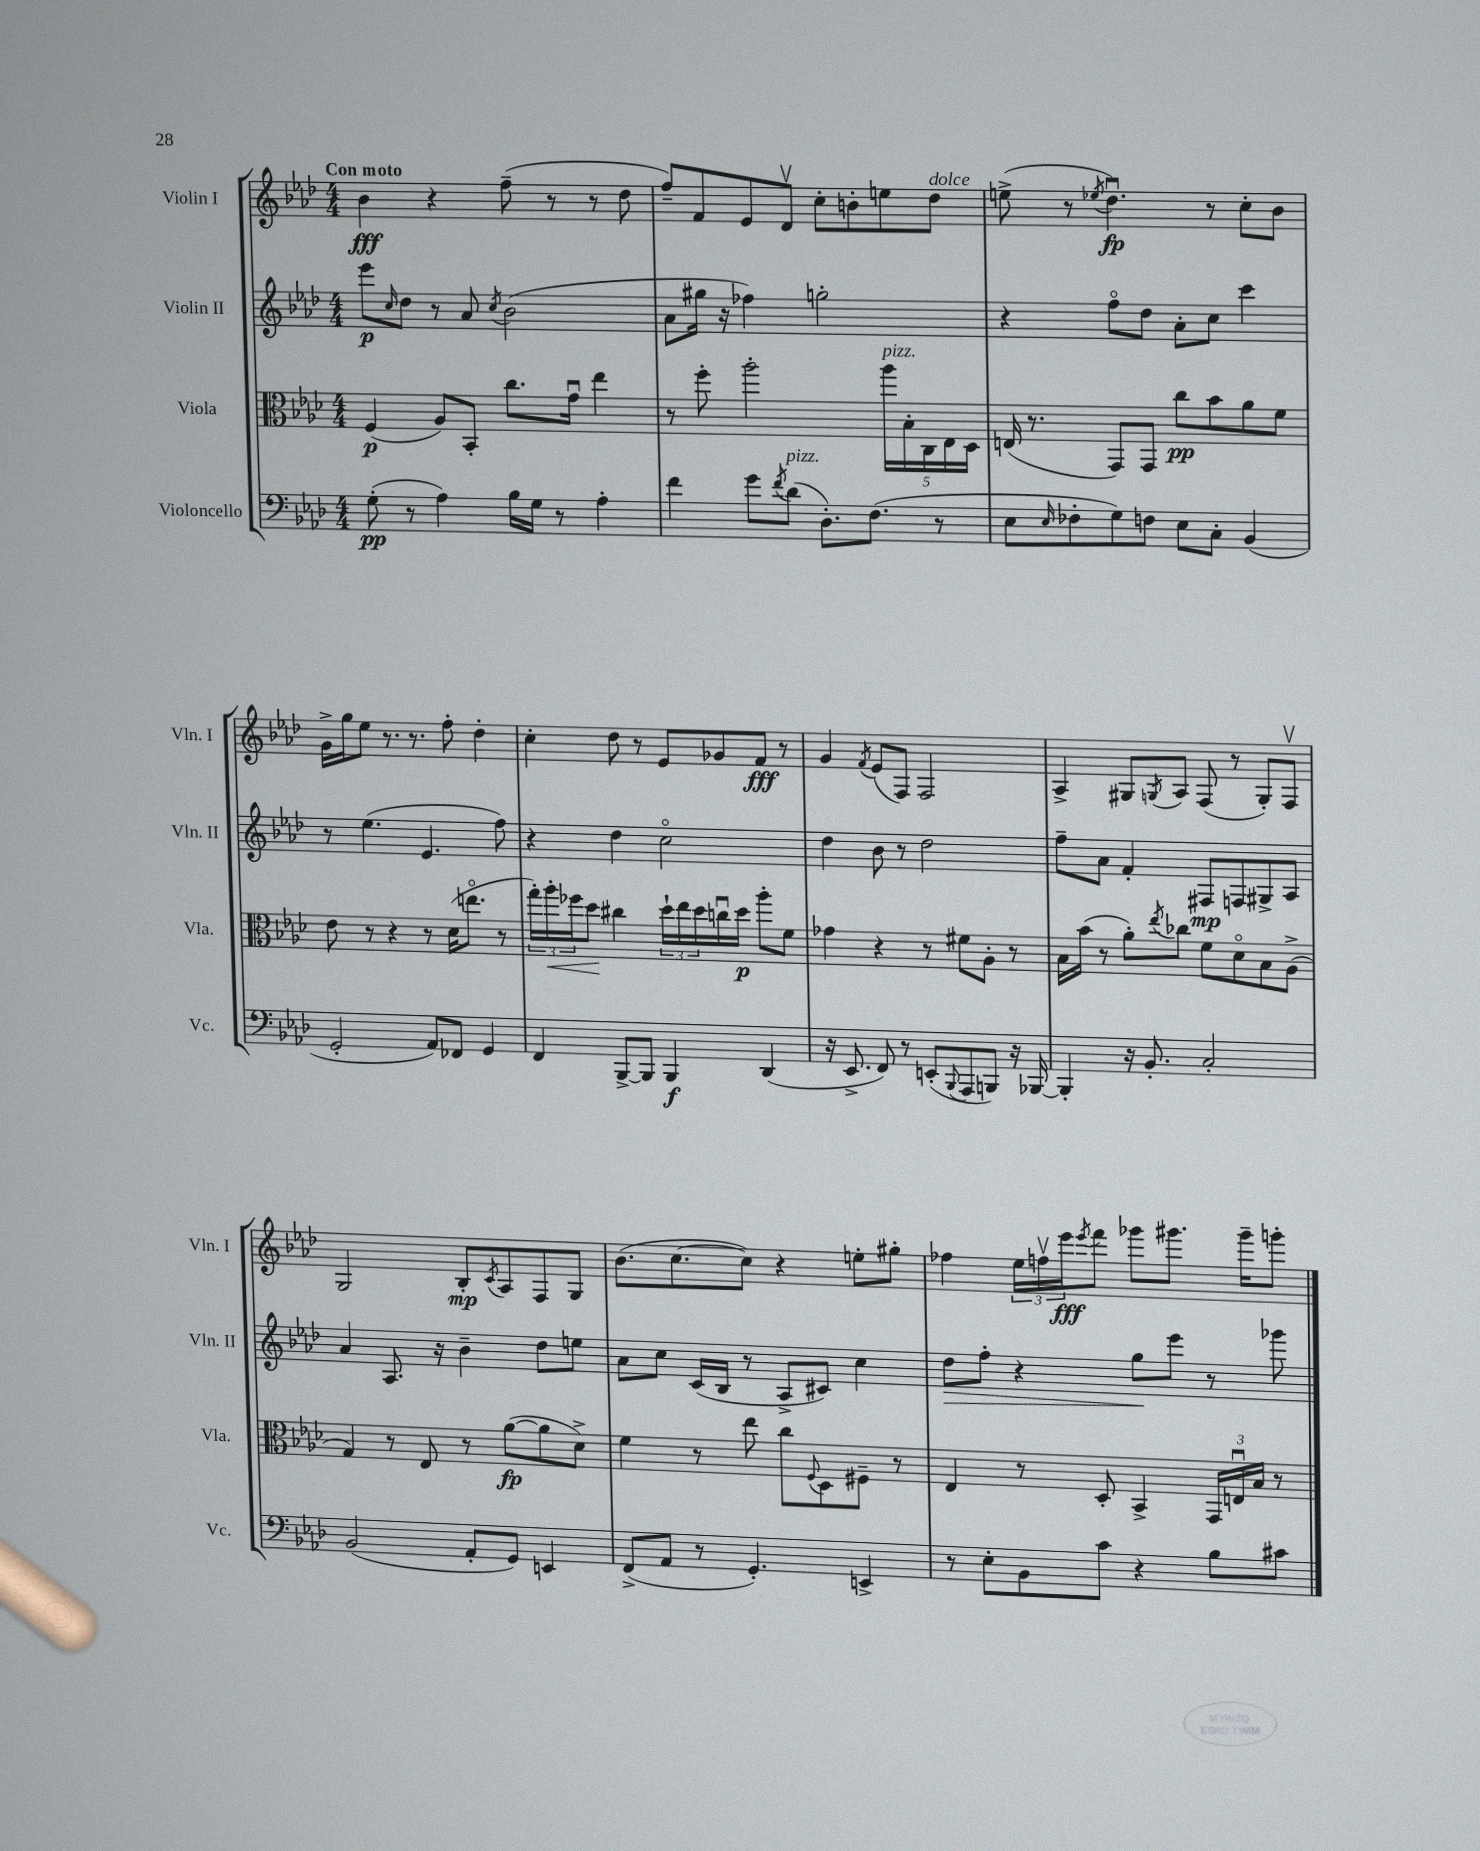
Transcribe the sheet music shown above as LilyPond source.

<<
\new StaffGroup <<
\new Staff = "s0" \with { instrumentName = "Violin I" shortInstrumentName = "Vln. I" } {
    \clef treble \key aes \major \numericTimeSignature \time 4/4 \tempo "Con moto"
    bes'4\fff r4 f''8--( r8 r8 des''8 |
    f''8--) f'8 ees'8 des'8\upbow c''8-. b'8-. e''8 des''8^\markup { \italic "dolce" } |
    e''8->( r8 \acciaccatura { ees''8 } des''4.\downbow\fp) r8 c''8-. bes'8 |
    g'16-> g''16 ees''8 r8. r8. f''8-. des''4-. |
    c''4-. des''8 r8 ees'8 ges'8 f'8\fff r8 |
    g'4 \acciaccatura { f'8 } ees'8( f8) f2 |
    aes4-> gis8 \acciaccatura { g8 } aes8 f8( r8 g8-.) f8\upbow |
    g2 bes8-.\mp \acciaccatura { c'8 } aes8 f8 g8 |
    bes'8.( c''8.~ c''8) r4 e''8-. gis''8-. |
    fes''4 \tuplet 3/2 { ees''16 f''16\upbow ees'''16\fff } \acciaccatura { ees'''8 } f'''8 ges'''8 gis'''8. gis'''16-- g'''8-. \bar "|." |
}
\new Staff = "s1" \with { instrumentName = "Violin II" shortInstrumentName = "Vln. II" } {
    \clef treble \key aes \major \numericTimeSignature \time 4/4
    ees'''8\p \grace { c''16 } des''8 r8 aes'8 \acciaccatura { c''8 } bes'2( |
    aes'8 gis''16 r16 fes''4) g''2-. |
    r4 f''8\flageolet des''8 aes'8-. c''8 c'''4 |
    r8 ees''4.( ees'4. f''8) |
    r4 des''4 c''2\flageolet |
    des''4 bes'8 r8 des''2 |
    f''8-- aes'8 f'4-. fis8\mp f8 gis8-> aes8 |
    aes'4 aes8. r16 bes'4-- des''8 e''8 |
    aes'8 c''8 c'16( bes16 r8 aes8-> cis'8) c''4 |
    des''8\> f''8-. r4 g''8\! ees'''8 r8 ges'''8 \bar "|." |
}
\new Staff = "s2" \with { instrumentName = "Viola" shortInstrumentName = "Vla." } {
    \clef alto \key aes \major \numericTimeSignature \time 4/4
    f4\p( aes8) bes,8-. c''8. g'16\downbow ees''4 |
    r8 f''8-. aes''2-. \tuplet 5/4 { aes''16^\markup { \italic "pizz." } bes16-. c16 ees16 des16 } |
    e16( r8. g,8) g,8 c''8\pp bes'8 aes'8 f'8 |
    ees'8 r8 r4 r8 des'16( e''8.\flageolet r8 |
    \tuplet 3/2 { g''16-.) aes''16-.\< fes''16 } des''8\! cis''4 \tuplet 3/2 { des''16-! ees''16 des''16 } c''16\downbow des''16\p aes''8-. f'8 |
    ges'4 r4 r8 fis'8 aes8-. r8 |
    bes16 bes'16( r8 aes'8-.) \acciaccatura { ees''8 } ces''8 f'8 des'8\flageolet bes8 aes8->( |
    g4) r8 ees8 r8 aes'8~\fp( aes'8 des'8->) |
    f'4 r8 ees''8 c''8 \appoggiatura { f8 } des8 fis8-- r8 |
    ees4 r8 des8-. bes,4-> \tuplet 3/2 { g,16 e16\downbow bes16 } r8 \bar "|." |
}
\new Staff = "s3" \with { instrumentName = "Violoncello" shortInstrumentName = "Vc." } {
    \clef bass \key aes \major \numericTimeSignature \time 4/4
    g8-.\pp( r8 aes4) bes16 g16 r8 aes4-. |
    f'4 g'8 \acciaccatura { f'8 } des'8^\markup { \italic "pizz." }( des8.-.) f8.( r8 |
    ees8 \grace { ees16 } fes8-. g8) f8 ees8 c8-. bes,4( |
    g,2-. aes,8) fes,8 g,4 |
    f,4 bes,,8~-> bes,,8 bes,,4\f des,4( |
    r16 ees,8.-> f,8) r8 e,8-.( \appoggiatura { bes,,8 } aes,,8 b,,8) r16 bes,,16~ |
    bes,,4-. r16 bes,8.-. c2-. |
    bes,2( aes,8-. g,8) e,4 |
    f,8->( aes,8 r8 g,4.-.) e,4-> |
    r8 ees8-. bes,8 c'8 r4 bes8 cis'8 \bar "|." |
}
>>
>>
\layout { \context { \Score \remove "Bar_number_engraver" } }
